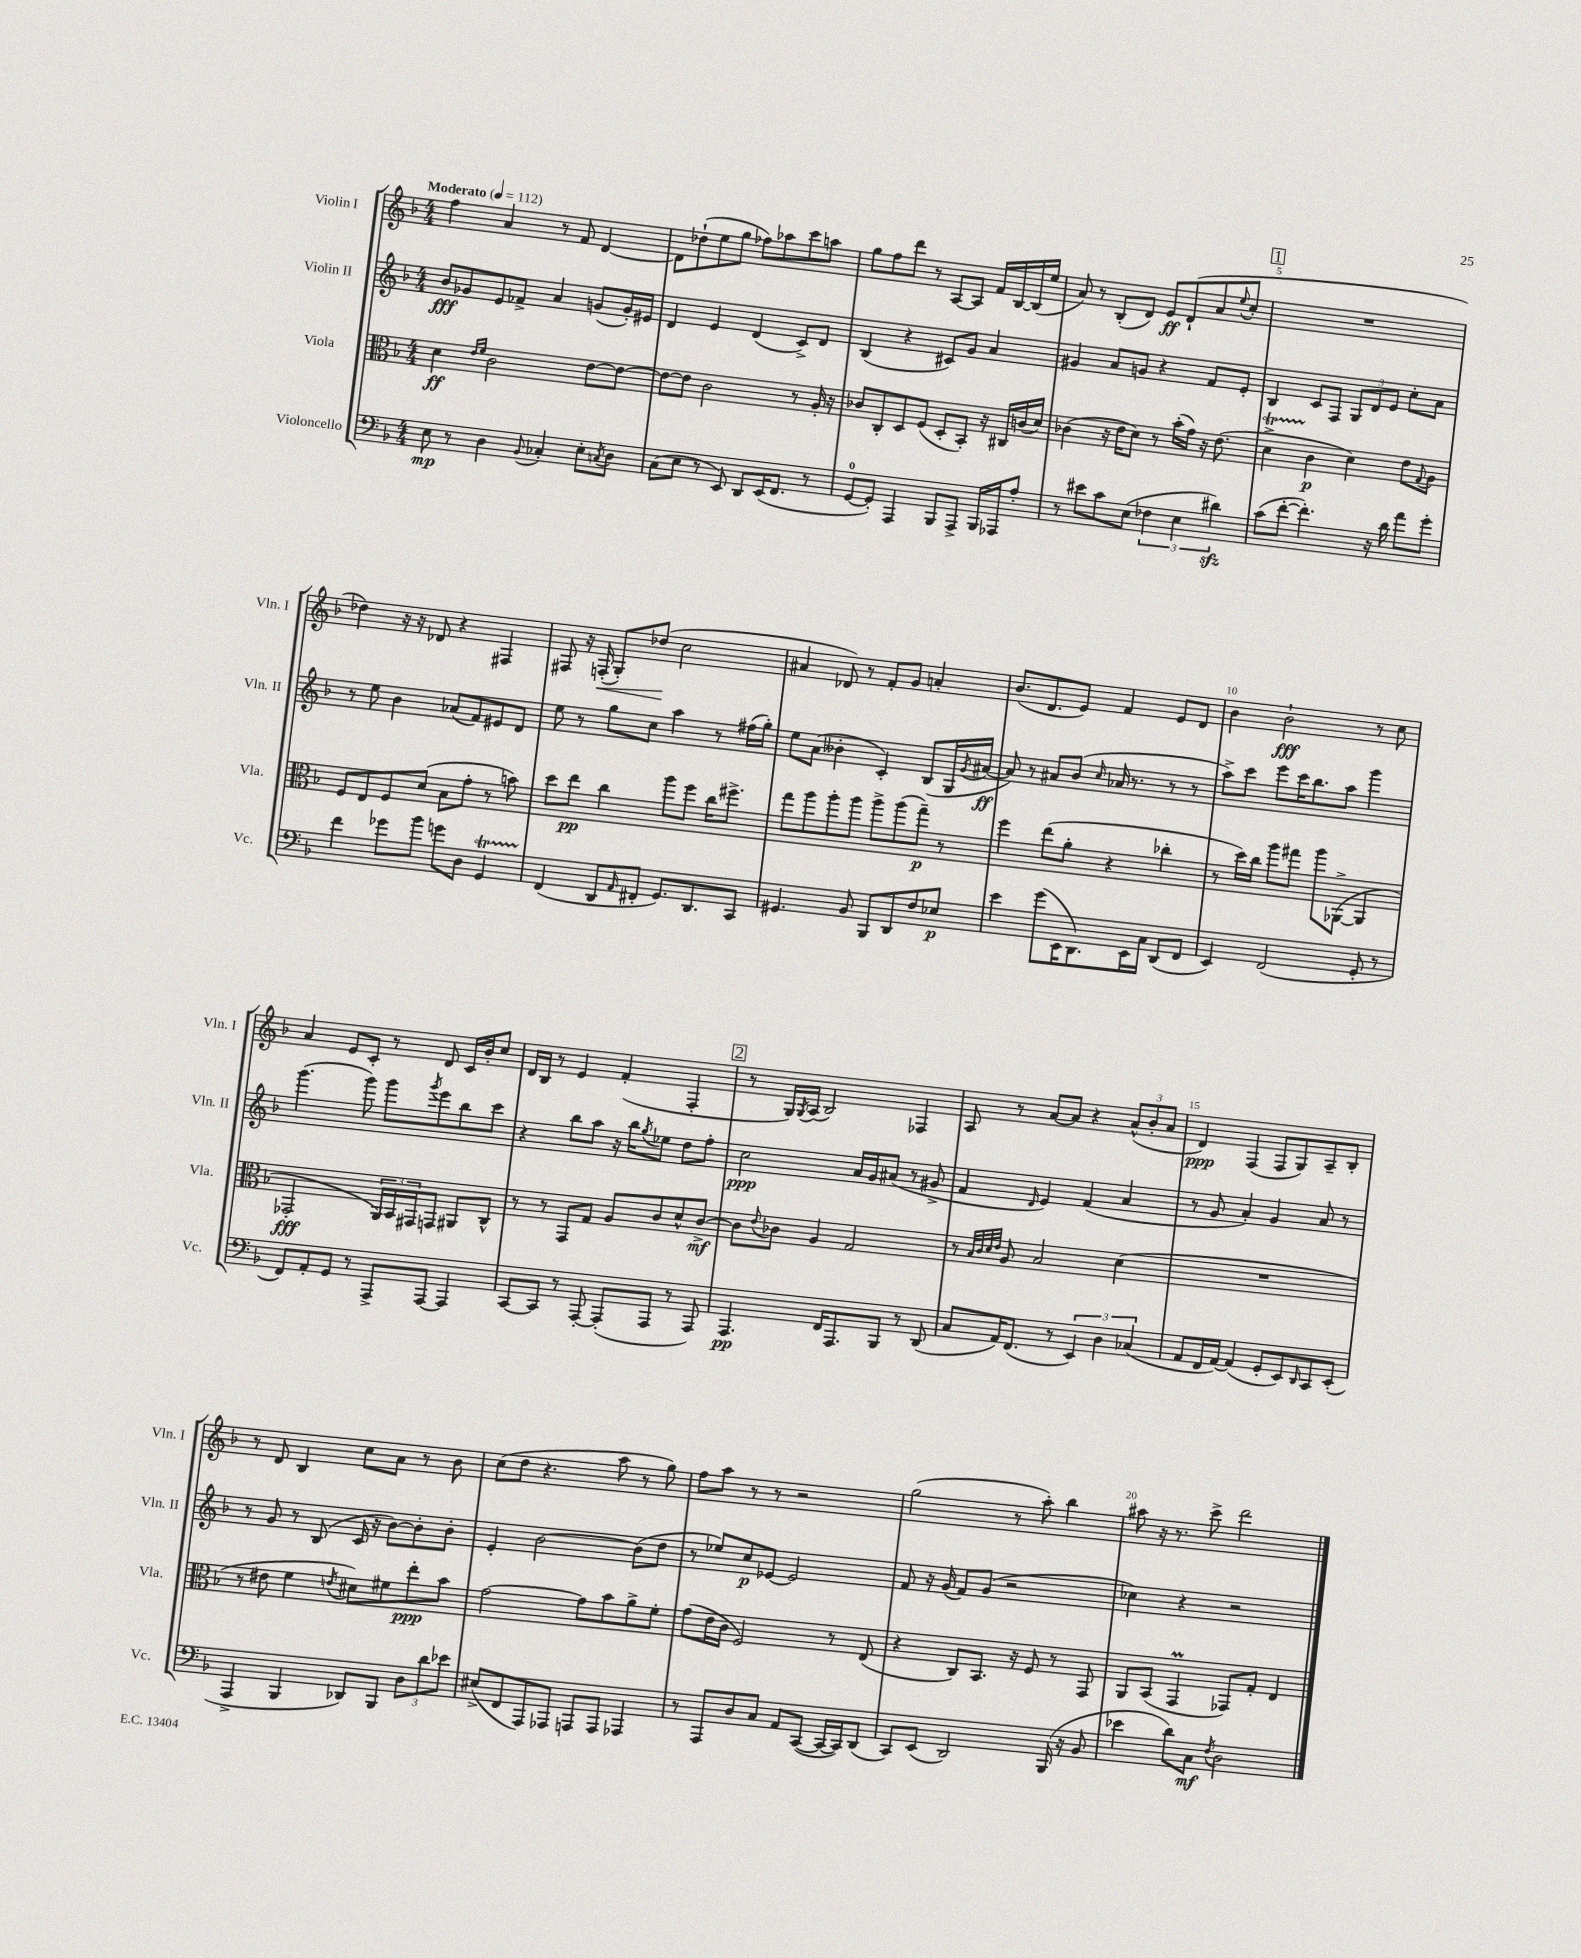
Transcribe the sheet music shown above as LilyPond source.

<<
\new StaffGroup <<
\new Staff = "s0" \with { instrumentName = "Violin I" shortInstrumentName = "Vln. I" } {
    \clef treble \key f \major \numericTimeSignature \time 4/4 \tempo "Moderato" 4 = 112
    f''4 a'4 r8 f'8 d'4~ |
    d'8 des''8-!( e''8 g''8 fes''8) aes''8 c'''8 a''8 |
    g''8 f''8 d'''8 r8 a8~ a8 f'16 bes16~ bes16( e''16 |
    a'8) r8 bes8-.( d'8) e'8\ff d'8-!( a'8 \appoggiatura { e''8 } c''8-. |
    \mark \markup { \box "1" } R1 |
    des''4) r16 r16 des'8 r4 fis4 |
    fis8 r16 f16-.\<( g8-.) des''8\!( c''2 |
    ais'4 des'8) r8 f'8-. g'8 a'4-. |
    bes'8.( d'8. e'8) f'4 e'8 d'8 |
    bes'4 bes'2-!\fff r8 c''8 |
    a'4 e'8 c'8-. r8 d'8 c'16 bes'16-. c''8 |
    d'16 bes16 r8 e'4 f'4-.( f4-. |
    \mark \markup { \box "2" } r8 g16) \acciaccatura { g8 } a16( bes2) fes4 |
    a8 r8 a'8~ a'8 r4 \tuplet 3/2 { a'8-^( bes'8-. a'8 } |
    d'4\ppp) f4( f8 g8) a8-- bes8-. |
    r8 d'8 bes4 c''8 a'8 r8 bes'8 |
    c''8( d''8 r4. a''8 r8 g''8) |
    f''8 a''8 r8 r8 r2 |
    g''2( r8 a''8-.) bes''4 |
    ais''8 r16 r8. c'''8-> d'''2 \bar "|." |
}
\new Staff = "s1" \with { instrumentName = "Violin II" shortInstrumentName = "Vln. II" } {
    \clef treble \key f \major \numericTimeSignature \time 4/4
    bes'8\fff ges'8 e'8 fes'8-> a'4 g'8( g'16-.) eis'16 |
    d'4 e'4 d'4( c'8->) d'8 |
    bes4( r4 cis'8) g'8 a'4 |
    gis'4 a'8 g'8 r4 f'8 e'8-. |
    \mark \markup { \box "1" } bes4 c'8 f8 \tuplet 3/2 { g8 d'8 e'8 } c''8-. a'8 |
    r8 e''8 bes'4 aes'8( f'8) eis'8 d'8 |
    e''8 r8 g''8 c''8 a''4 r8 fis''16( g''16-.) |
    e''8 a'8( beses'4-. c'4-.) bes8( g16 \acciaccatura { g'8 } ais'16~\ff |
    ais'8) r8 ais'8 bes'8( \grace { c''16 } aes'16 r8. r8 r8 |
    a''8->) c'''8 e'''8 c'''16 bes''8. a''8 g'''4 |
    g'''4.( g'''8) g'''8 \acciaccatura { g'''8 } e'''8 bes''8 c'''8 |
    r4 bes''8 a''8 r16 bes''16 \acciaccatura { g''8 } ees''8 d''8 f''8-. |
    \mark \markup { \box "2" } c''2\ppp a'16 g'16 ais'8( r8 gis'8-> |
    f'4 \grace { d'16 } e'4) f'4( a'4 |
    r8 g'8 a'4-.) g'4 a'8 r8 |
    r8 g'8 r8 bes8( c'16 r16 bes'8~) bes'8-. bes'8-. |
    e'4-. bes'2~ bes'8( d''8 |
    r8 ees''8) c''8\p ees'8~ ees'2 |
    f'8 r16 g'16( f'8) g'8( r2 |
    ces''4) r4 r2 \bar "|." |
}
\new Staff = "s2" \with { instrumentName = "Viola" shortInstrumentName = "Vla." } {
    \clef alto \key f \major \numericTimeSignature \time 4/4
    d'4\ff \grace { e'16 f'16 } c'2 e'8~ e'8~ |
    e'8~ e'8 c'2 r8 a16-. r16 |
    ces'8 c8-. d8 f8( d8-. bes,8-.) r16 cis16 c'16( d'16) |
    ces'4( r16 e'16 d'8) r8 bes'16-.( g'16) r16 e'8.( |
    \mark \markup { \box "1" } d'4->\startTrillSpan c'4\stopTrillSpan\p d'4) e'8 \appoggiatura { g8 } a8 |
    f8 e8 f8 d'8( bes8 g'8-. r8 b'8) |
    d''8 e''8\pp c''4 a''8 f''8 c''16 fis''8.-> |
    g''8 a''8 a''8-. a''8 a''8-> a''8( g''8--\p) r8 |
    f''4 e''8( a'8-. r4 ces''4-. |
    r8 d''16) c''16 a''8 gis''8 a''8 aes,8~->( aes,4 |
    ges,2-.\fff \tuplet 3/2 { a,16) bes,16 gis,16 } g,8 ais,8 c8-^ |
    r8 r8 g,8 g8 a8 c'8 d'8-^ c'8~->\mf |
    \mark \markup { \box "2" } c'8 \appoggiatura { e'8 } ces'8 a4 g2 |
    r8 \grace { bes32 c'32 d'32 e'32 } a8 bes2 d'4( |
    R1 |
    r8 eis'8 f'4 \acciaccatura { e'8 } dis'8) fis'8 e''8-.\ppp bes'8 |
    g'2~ g'8 bes'8 a'8-> f'8-. |
    g'8( e'16 c'16 f2) r8 e8( |
    r4 c8) bes,8. r16 f8 r8 g,8 |
    a,8 bes,8( g,4\prall ges,8) g8-. e4 \bar "|." |
}
\new Staff = "s3" \with { instrumentName = "Violoncello" shortInstrumentName = "Vc." } {
    \clef bass \key f \major \numericTimeSignature \time 4/4
    e8\mp r8 d4 \appoggiatura { bes,8 } ces4-. e8-. \acciaccatura { c8 } d8 |
    c8( e8 r8 e,8) d,8 e,16( f,8. r8 |
    g,8-0~ g,8-.) a,,4 bes,,8 a,,8-> bes,,16 aes,,16 a8-. |
    r8 eis'8 c'8 e8( \tuplet 3/2 { fes4 e4 dis'4\sfz) } |
    \mark \markup { \box "1" } c'8( f'8~-. f'4.-.) r16 d'16 a'8 g'8-. |
    f'4 ges'8 bes'8 g'8 d8 g,4\startTrillSpan |
    f,4\stopTrillSpan( d,8 \grace { a,16 } fis,8-. g,8.) d,8. c,8 |
    gis,4. bes,8 bes,,8 d,8 f8 ees8\p |
    e'4 g'8( e,16 d,8.) e,16 c16 d,8( f,8 |
    e,4) f,2( g,8-. r8 |
    f,8) a,8-. g,8 r8 a,,8-> a,,8~ a,,4 |
    c,8~ c,8 r8 a,,8~-. a,,8-.( a,,8 r8 a,,8) |
    \mark \markup { \box "2" } a,,4.\pp f,16 a,,8. bes,,8 r8 d,8( |
    c8 a,16) f,8.( r8 \tuplet 3/2 { e,4) d4 ces4( } |
    a,8 f,16 a,16~) a,4( g,8-. e,8) \grace { d,16 } c,8 e,8-.( |
    a,,4-> bes,,4 des,8) bes,,8 \tuplet 3/2 { d8 d'8 ees'8 } |
    eis8->( f,8 a,,8) aes,,8 a,,8 a,,8 aes,,4 |
    r8 a,,8 d8 c8 a,8 c,8~( c,16~ c,16) d,8( |
    c,8) e,8( d,2) bes,,16( r16 bes,8 |
    ees'4 d'8) c8\mf \acciaccatura { f8 } d2 \bar "|." |
}
>>
>>
\layout { \context { \Score \override BarNumber.break-visibility = ##(#f #t #t) barNumberVisibility = #(every-nth-bar-number-visible 5) } }
